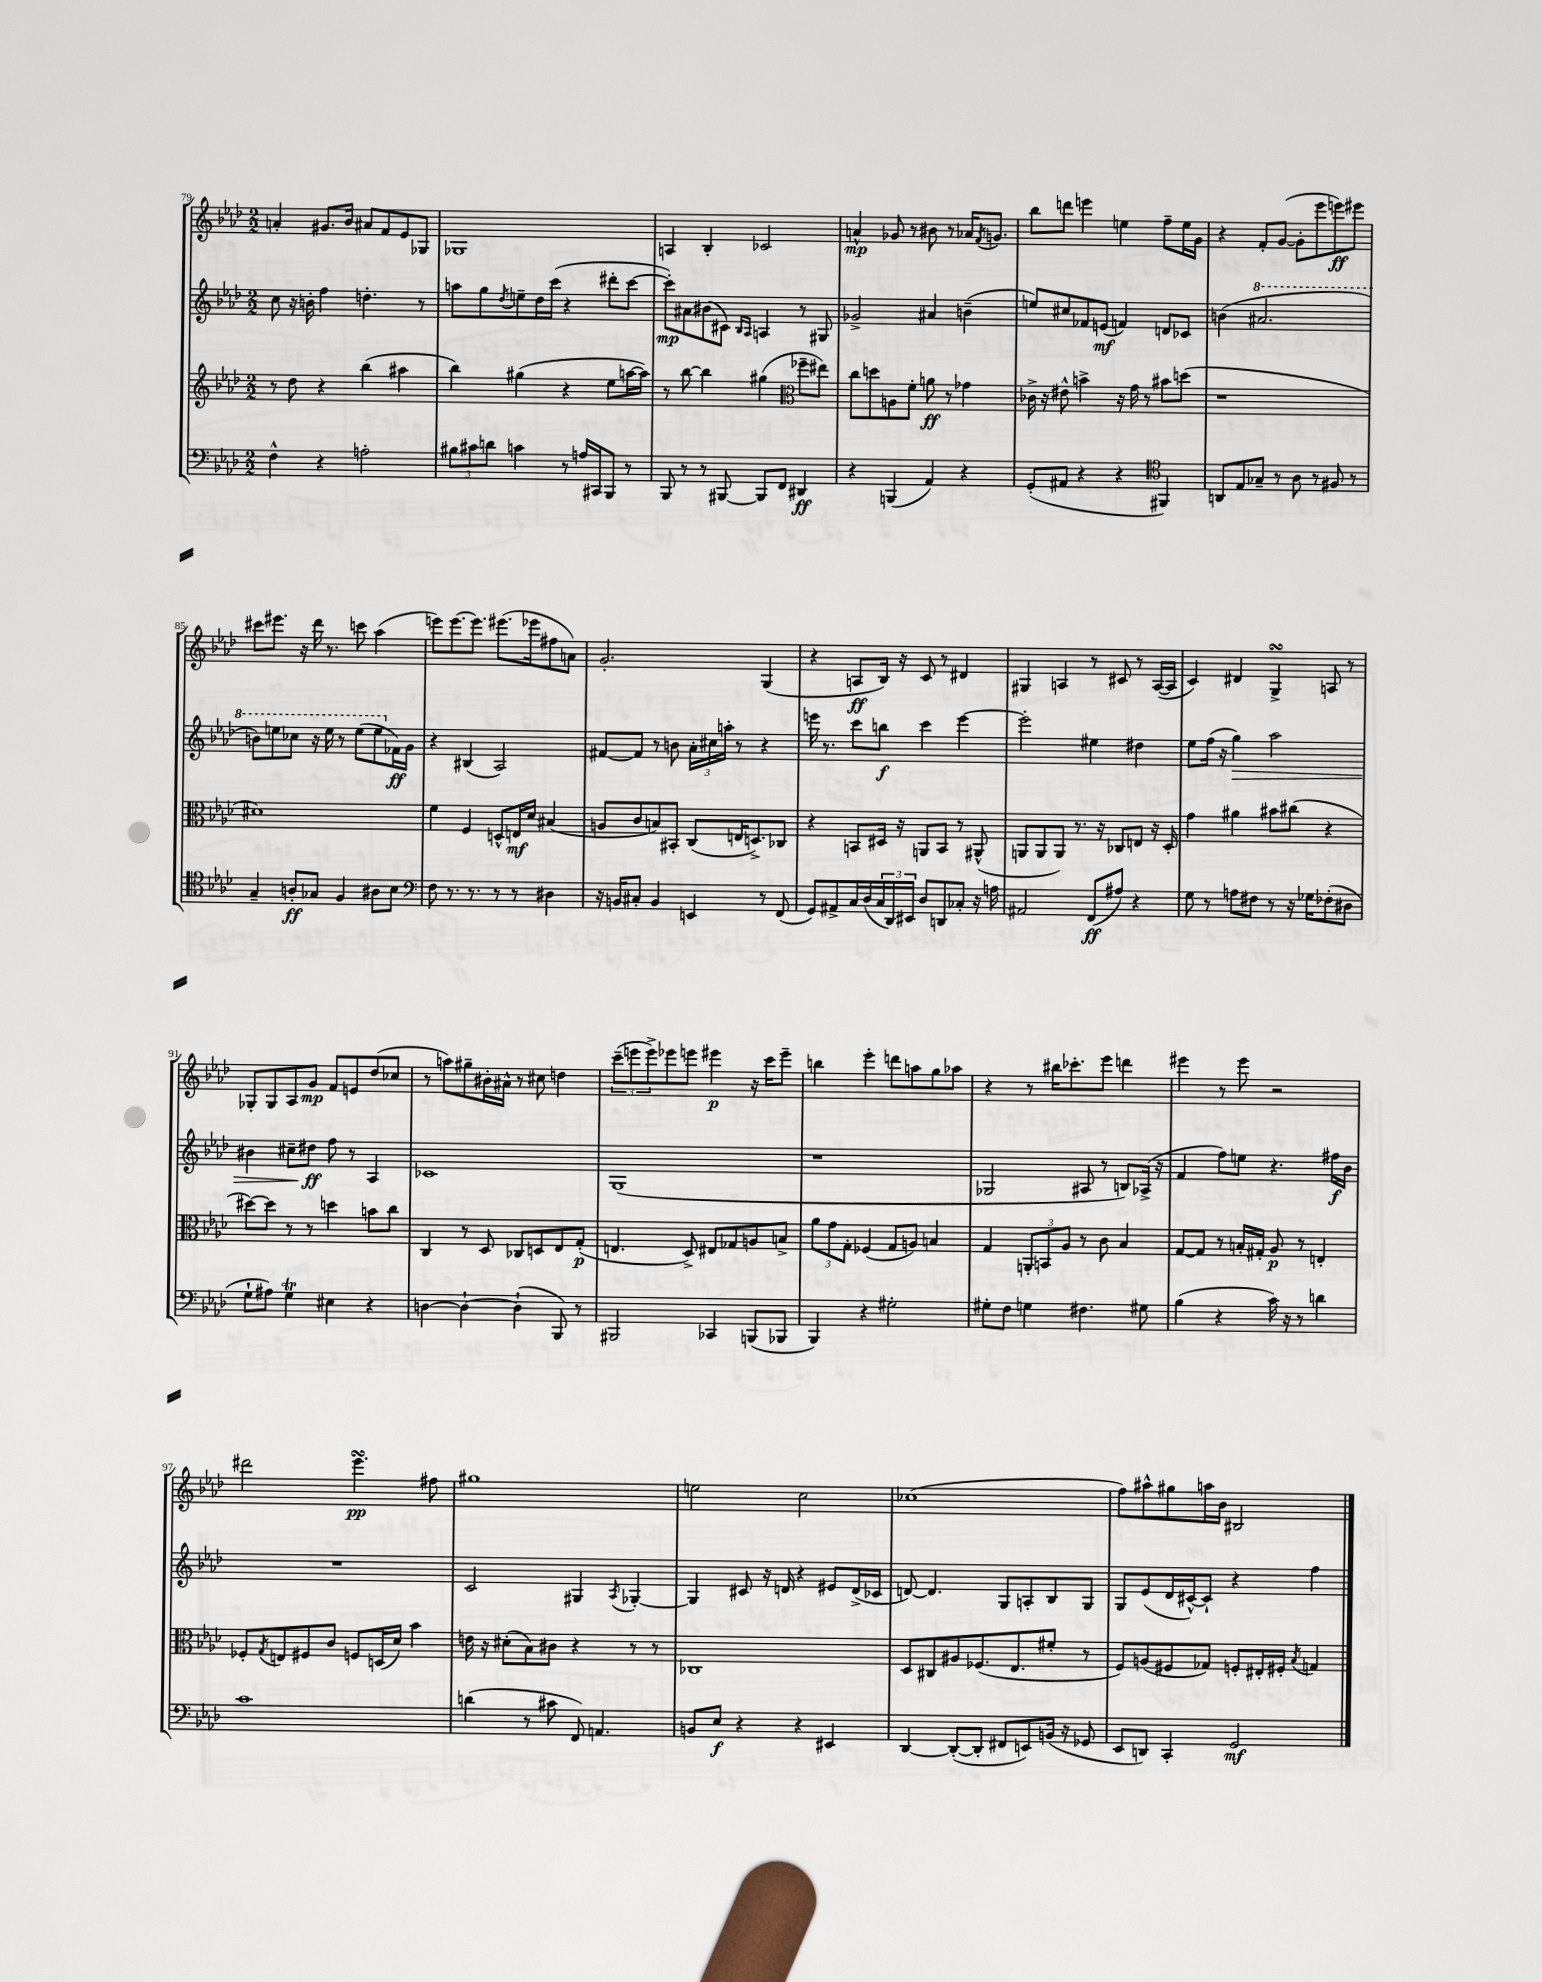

**kern	**dynam	**kern	**dynam	**kern	**dynam	**kern	**dynam
*part4	*part4	*part3	*part3	*part2	*part2	*part1	*part1
*staff4	*staff4	*staff3	*staff3	*staff2	*staff2	*staff1	*staff1
*clefF4	*	*clefG2	*	*clefG2	*	*clefG2	*
*k[b-e-a-d-]	*	*k[b-e-a-d-]	*	*k[b-e-a-d-]	*	*k[b-e-a-d-]	*
*M2/2	*	*M2/2	*	*M2/2	*	*M2/2	*
=79	=79	=79	=79	=79	=79	=79	=79
4F^^\	.	8r	.	8cc\	.	4an'/	.
.	.	8dd-\	.	16r	.	.	.
.	.	.	.	16bn'\	.	.	.
4r	.	4r	.	4ff\	.	8.g#X/L	.
.	.	.	.	.	.	16b-/Jk	.
2An'\	.	(4bb-\	.	4.ddn'\	.	8a#X/L	.
.	.	.	.	.	.	8f/	.
.	.	4aa#X\	.	.	.	8e-/	.
.	.	.	.	8r	.	8G-X/J	.
=80	=80	=80	=80	=80	=80	=80	=80
12B#X\L	.	4bb-\)	.	8aan\L	.	1G-X	.
12c#X\	.	.	.	.	.	.	.
.	.	.	.	8gg\	.	.	.
12dn\J	.	.	.	.	.	.	.
.	.	.	.	8qdd-/	.	.	.
4cn\	.	(4gg#X\	.	8een~\	.	.	.
.	.	.	.	16dd-\L	.	.	.
.	.	.	.	(16ccc\JJ	.	.	.
8r	.	4r	.	4r	.	.	.
16An/LL	.	.	.	.	.	.	.
16CC#X/J	.	.	.	.	.	.	.
8BBB-/J	.	8ee-\L	.	8ddd#X'\L	.	.	.
8r	.	[16aan\L	.	[8ccc\J	.	.	.
.	.	16aa\JJ])	.	.	.	.	.
=81	=81	=81	=81	=81	=81	=81	=81
8BBB-/	.	8r	.	8ccc'\L])	mp	4An/	.
8r	.	[8bb-\	.	8a#X\	.	.	.
8r	.	4bb-\]	.	(8b#X\	.	4B-'/	.
[8BBB#X/	.	.	.	8c#X\J)	.	.	.
.	.	.	.	16qqB-/LL	.	.	.
.	.	.	.	16qqA-/JJ	.	.	.
8BBB#/L]	.	(4gg#X\	.	4An/	.	2c-X/	.
8FF/J	.	.	.	.	.	.	.
*	*	*clefC3	*	*	*	*	*
4DD#X/	ff	8ff-X~\L	.	8r	.	.	.
.	.	8ee#X\J)	.	8G#X/	.	.	.
=82	=82	=82	=82	=82	=82	=82	=82
4r	.	8cc\L	.	2g-X^/	.	4an^^/	mp
.	.	8ddn\	.	.	.	.	.
(4BBBn/	.	8An\	.	.	.	8g-X/	.
.	.	8f'\J	.	.	.	8r	.
4AA-/)	.	8an\	ff	4a#X/	.	8b#X\	.
.	.	8r	.	.	.	8r	.
4r	.	4g-X\	.	(4bn~\	.	16a-X/KL	.
.	.	.	.	.	.	8qf/	.
.	.	.	.	.	.	8.gn/J	.
=83	=83	=83	=83	=83	=83	=83	=83
(8GG'/L	.	16c-X^\	.	8een/L)	.	8bb-\L	.
.	.	16r	.	.	.	.	.
8AA#X/J	.	8e#X^^\	.	8cc#X/	.	8dddn\J	.
4r	.	4bn^\	.	8f-X/	.	4eeen\	.
.	.	.	.	(8en/J	mf	.	.
4r	.	16r	.	4fn/)	.	4een\	.
.	.	16g\	.	.	.	.	.
.	.	8r	.	.	.	.	.
*clefC4	*	*	*	*	*	*	*
4FF#X/)	.	8b#X\L	.	8dn/L	.	8ff~\L	.
.	.	(8ddn\J	.	8c-X/J	.	16ee\L	.
.	.	.	.	.	.	16g\JJ	.
=84	=84	=84	=84	=84	=84	=84	=84
8AAn/L	.	1r	.	(4bn\	.	4r	.
8E-/	.	.	.	.	.	.	.
*	*	*	*	*8va	*	*	*
8G-X~/J	.	.	.	2.aa#X/	.	8f'/L	.
8r	.	.	.	.	.	([8g/J	.
8A-\	.	.	.	.	.	8g'\L]	.
8r	.	.	.	.	.	8eee-\	.
8F#X/	.	.	.	.	.	8eeen\)	ff
8r	.	.	.	.	.	8eee#X\J	.
!!LO:LB:g=z
=85	=85	=85	=85	=85	=85	=85	=85
4G~/	.	1d#X)	.	8bbn\L)	.	8ccc#X\L	.
.	.	.	.	8eeen\	.	8.eee#X\J	.
8An'/L	ff	.	.	8ccc-X\J	.	.	.
.	.	.	.	.	.	16r	.
8G-X/J	.	.	.	16r	.	16ddd-\	.
.	.	.	.	16eee\	.	8.r	.
4F/	.	.	.	8r	.	.	.
.	.	.	.	(8eee\L	.	8cccn\	.
8A#X\L	.	.	.	8eee\	.	(4aa-\	.
*	*	*	*	*X8va	*	*	*
8B-\J	.	.	.	16f-X\L)	ff	.	.
.	.	.	.	16g\JJ	.	.	.
=86	=86	=86	=86	=86	=86	=86	=86
*clefF4	*	*	*	*	*	*	*
8F\	.	4f\	.	4r	.	8eeen\L)	.
8.r	.	.	.	.	.	[8.eee\	.
.	.	4F/	.	(4B#X/	.	.	.
8.r	.	.	.	.	.	8.eee\J]	.
8r	.	8Dn^^/L	.	2A-/)	.	(8.eee#X\L	.
8r	.	16En/L	mf	.	.	.	.
.	.	16d-/JJ	.	.	.	16eee-X\k	.
4D#X\	.	(4B#X/	.	.	.	8ff#X\	.
.	.	.	.	.	.	8an\J)	.
=87	=87	=87	=87	=87	=87	=87	=87
16r	.	8An/L	.	[8f#X/L	.	2.g'/	.
16BBn/KL	.	.	.	.	.	.	.
8C#X'/J	.	8c/	.	8f#/J]	.	.	.
4BB/	.	8Bn/)	.	8r	.	.	.
.	.	8BB#X'/J	.	8bn\	.	.	.
4EEn/	.	(8C/L	.	24a-'\LL	.	.	.
.	.	.	.	24cc#X\	.	.	.
.	.	.	.	24aan'\JJ	.	.	.
.	.	16En/K	.	8r	.	.	.
.	.	8.Dn^/)	.	.	.	.	.
8r	.	.	.	4r	.	(4G/	.
(8FF/	.	8C-X/J	.	.	.	.	.
=88	=88	=88	=88	=88	=88	=88	=88
8GG/L)	.	4r	.	16eeen\	.	4r	.
.	.	.	.	8.r	.	.	.
8AA#X^/	.	.	.	.	.	.	.
16C/L	.	8BBn/L	.	8ccc\L	.	8An/L	ff
(16D-/	.	.	.	.	.	.	.
24C/	.	16D#X/Jk	.	8bbn\J	f	16B-/Jk)	.
24DD-/)	.	.	.	.	.	.	.
.	.	16r	.	.	.	16r	.
24EE#X/JJ	.	.	.	.	.	.	.
8D-/L	.	8AAn/L	.	4ccc\	.	8c/	.
8DDn/	.	8BB/J	.	.	.	8r	.
8C-X'/J	.	8r	.	[4eee\	.	4d#X/	.
16r	.	(8AA#X^^/	.	.	.	.	.
16An\	.	.	.	.	.	.	.
=89	=89	=89	=89	=89	=89	=89	=89
2AA#X/	.	8AAn/L	.	2eee'\]	.	4G#X/	.
.	.	8AA/	.	.	.	.	.
.	.	8AA/J)	.	.	.	4An/	.
.	.	8.r	.	.	.	.	.
(8FF/L	ff	.	.	4ee#X\	.	8r	.
.	.	16r	.	.	.	.	.
8A#X/J)	.	8C-X/L	.	.	.	8c#X/	.
4r	.	8En/J	.	4dd#X\	.	8r	.
.	.	16r	.	.	.	([16A/LL	.
.	.	16D-'/	.	.	.	16A/JJ]	.
=90	=90	=90	=90	=90	=90	=90	=90
8G\	.	4g\	.	8ee-\L	.	4c/)	.
8r	.	.	.	(16ff\Jk	.	.	.
.	.	.	.	16r	.	.	.
!	!	!	!	!	!LO:HP:b	!	!
8An\L	.	4a#X\	.	4gg\)	>	4d#X/	.
8F#X\J	.	.	.	.	.	.	.
8r	.	8b#X\L	.	2aa-\	.	4GsSsS^/	.
16r	.	(8cc#X\J	.	.	.	.	.
16G-X\KL	.	.	.	.	.	.	.
(8F-X'\	.	4r	.	.	.	8An/	.
8D#X\J	.	.	.	.	.	8r	.
!!LO:LB:g=z
=91	=91	=91	=91	=91	=91	=91	=91
8G`\L	.	[8dd#X\L)	.	4b#X\	.	8G-X'/L	.
8A#X\J)	.	8dd#\J]	.	.	.	8G-/	.
4Gt\	.	8r	.	8cc#X~\L	.	8A-/	.
.	.	8r	.	8dd#X\J	ff	8g/J	mp
4E#X\	.	4ddn\	.	8ff\	]	8f/L	.
.	.	.	.	8r	.	8en/	.
4r	.	8bn\L	.	4A-/	.	(8dd-/	.
.	.	8cc\J	.	.	.	8cc-X/J	.
=92	=92	=92	=92	=92	=92	=92	=92
[4Dn\	.	4C/	.	1c-X	.	8r	.
.	.	.	.	.	.	8aan\L)	.
4D`\_	.	8r	.	.	.	8gg#X~\	.
.	.	8D-/	.	.	.	16b#X'\L	.
.	.	.	.	.	.	16a#X^^\JJ	.
(4D`\]	.	8C-X/L	.	.	.	8r	.
.	.	8Dn/	.	.	.	8cc#X\	.
8BBB-/)	.	8E-/	.	.	.	4ddn\	.
8r	.	(8G'/J	p	.	.	.	.
=93	=93	=93	=93	=93	=93	=93	=93
2BBB#X/	.	4.En/	.	(1G	.	(12ccc~\L	.
.	.	.	.	.	.	12eeen\	.
.	.	.	.	.	.	12eee^\)	.
.	.	.	.	.	.	8eee-X\	.
.	.	8D-^/)	.	.	.	8eeen\J	.
4CC-X/	.	8E#X/L	.	.	.	4eee#X\	p
.	.	8G-X/	.	.	.	.	.
(8BBBn/L	.	8An/	.	.	.	16r	.
.	.	.	.	.	.	16ccc\KL	.
8BBB-X/J	.	8Bn^/J	.	.	.	8eee#~\J	.
=94	=94	=94	=94	=94	=94	=94	=94
4BBB-/)	.	12a-\L	.	1r	.	4bbn\	.
.	.	12g\	.	.	.	.	.
.	.	12G'\J	.	.	.	.	.
4r	.	(4F-X/	.	.	.	4eee-'\	.
2G#X'\	.	8G/L	.	.	.	8dddn\L	.
.	.	8An/J)	.	.	.	8aan\	.
.	.	4Bn/	.	.	.	8gg\	.
.	.	.	.	.	.	8aa-X\J	.
=95	=95	=95	=95	=95	=95	=95	=95
8G#X'\L	.	4G/	.	2G-X/	.	4r	.
8F\J	.	.	.	.	.	.	.
4Gn\	.	12AAn'/L	.	.	.	8r	.
.	.	12BBn/	.	.	.	.	.
.	.	.	.	.	.	16bb#X\KL	.
.	.	12A-/J	.	.	.	.	.
.	.	.	.	.	.	8.ccc-X'\	.
4.F#X\	.	8r	.	8A#X/	.	.	.
.	.	8c\	.	8r	.	8eee-\J	.
.	.	4B-/	.	8Bn/L)	.	4dddn\	.
8G#X\	.	.	.	(16A-X^/Jk	.	.	.
.	.	.	.	16r	.	.	.
=96	=96	=96	=96	=96	=96	=96	=96
(4B-\	.	[8G/L	.	4f/	.	4eee#X\	.
.	.	8G/J]	.	.	.	.	.
4r	.	8r	.	8ff\L)	.	8r	.
.	.	16Bn'/LL	.	8een\J	.	8eee#\	.
.	.	16G#X'/JJ	.	.	.	.	.
16c\)	.	8A-/	p	4.r	.	2r	.
16r	.	.	.	.	.	.	.
8r	.	8r	.	.	.	.	.
4dn\	.	4En'/	.	.	.	.	.
.	.	.	.	16ff#X\LL	f	.	.
.	.	.	.	16b-\JJ	.	.	.
!!LO:LB:g=z
=97	=97	=97	=97	=97	=97	=97	=97
1c	.	8F-X'/L	.	1r	.	2ddd#X\	.
.	.	8qG/	.	.	.	.	.
.	.	8En/	.	.	.	.	.
.	.	8F#X/	.	.	.	.	.
.	.	8c/J	.	.	.	.	.
.	.	8Fn/L	.	.	.	4.eee-sSSS\	pp
.	.	(16Dn/L	.	.	.	.	.
.	.	16d-/JJ)	.	.	.	.	.
.	.	4b-\	.	.	.	.	.
.	.	.	.	.	.	8ff#X\	.
=98	=98	=98	=98	=98	=98	=98	=98
(4dn\	.	16en\	.	2c/	.	1gg#X	.
.	.	16r	.	.	.	.	.
.	.	(8d#X'\L	.	.	.	.	.
8r	.	8B-\)	.	.	.	.	.
8c#X\	.	8c#X\J	.	.	.	.	.
8FF/)	.	4r	.	4G#X/	.	.	.
4.AAn/	.	.	.	.	.	.	.
.	.	.	.	8qA-/	.	.	.
.	.	8r	.	[4G-X'/	.	.	.
.	.	8r	.	.	.	.	.
=99	=99	=99	=99	=99	=99	=99	=99
8BBn/L	.	1C-X	.	4G-/]	.	2een\	.
8E-/J	f	.	.	.	.	.	.
4r	.	.	.	8c#X/	.	.	.
.	.	.	.	16r	.	.	.
.	.	.	.	16dn/	.	.	.
4r	.	.	.	4r	.	2cc\	.
4EE#X/	.	.	.	8e#X/L	.	.	.
.	.	.	.	(16d^/L	.	.	.
.	.	.	.	16c-X/JJ	.	.	.
=100	=100	=100	=100	=100	=100	=100	=100
[4DD-/	.	8D-/L	.	[8dn/)	.	(1cc-X	.
.	.	8C#X/	.	4.d/]	.	.	.
(8DD-'/L_	.	8A#X/	.	.	.	.	.
8DD-'/J]	.	(8.F-X/	.	.	.	.	.
8FF#X/L	.	.	.	8G/L	.	.	.
.	.	8.E-/	.	.	.	.	.
8EEn/)	.	.	.	8An'/	.	.	.
(16BBn/Jk	.	8f#X'/J	.	8B-/	.	.	.
16r	.	.	.	.	.	.	.
8GG-X/	.	8r	.	8G/J	.	.	.
=101	=101	=101	=101	=101	=101	=101	=101
8EE-/L	.	8F/L)	.	8G/L	.	8ff\L)	.
8DDn/J)	.	(8An/	.	(8e-/	.	8aa#X^^\	.
4CC'/	.	8F#X/	.	16d-/L	.	8gg#X\	.
.	.	.	.	[16c#X^^/J)	.	.	.
.	.	8G-X/J)	.	8c#`/J]	.	16aan\L	.
.	.	.	.	.	.	16b-\JJ	.
2GG/	mf	8Fn'/L	.	4r	.	2B#X/	.
.	.	16E#X'/L	.	.	.	.	.
.	.	16F#X'/JJ	.	.	.	.	.
.	.	8qB-/	.	.	.	.	.
.	.	4Gn/	.	4ff\	.	.	.
==	==	==	==	==	==	==	==
*-	*-	*-	*-	*-	*-	*-	*-
